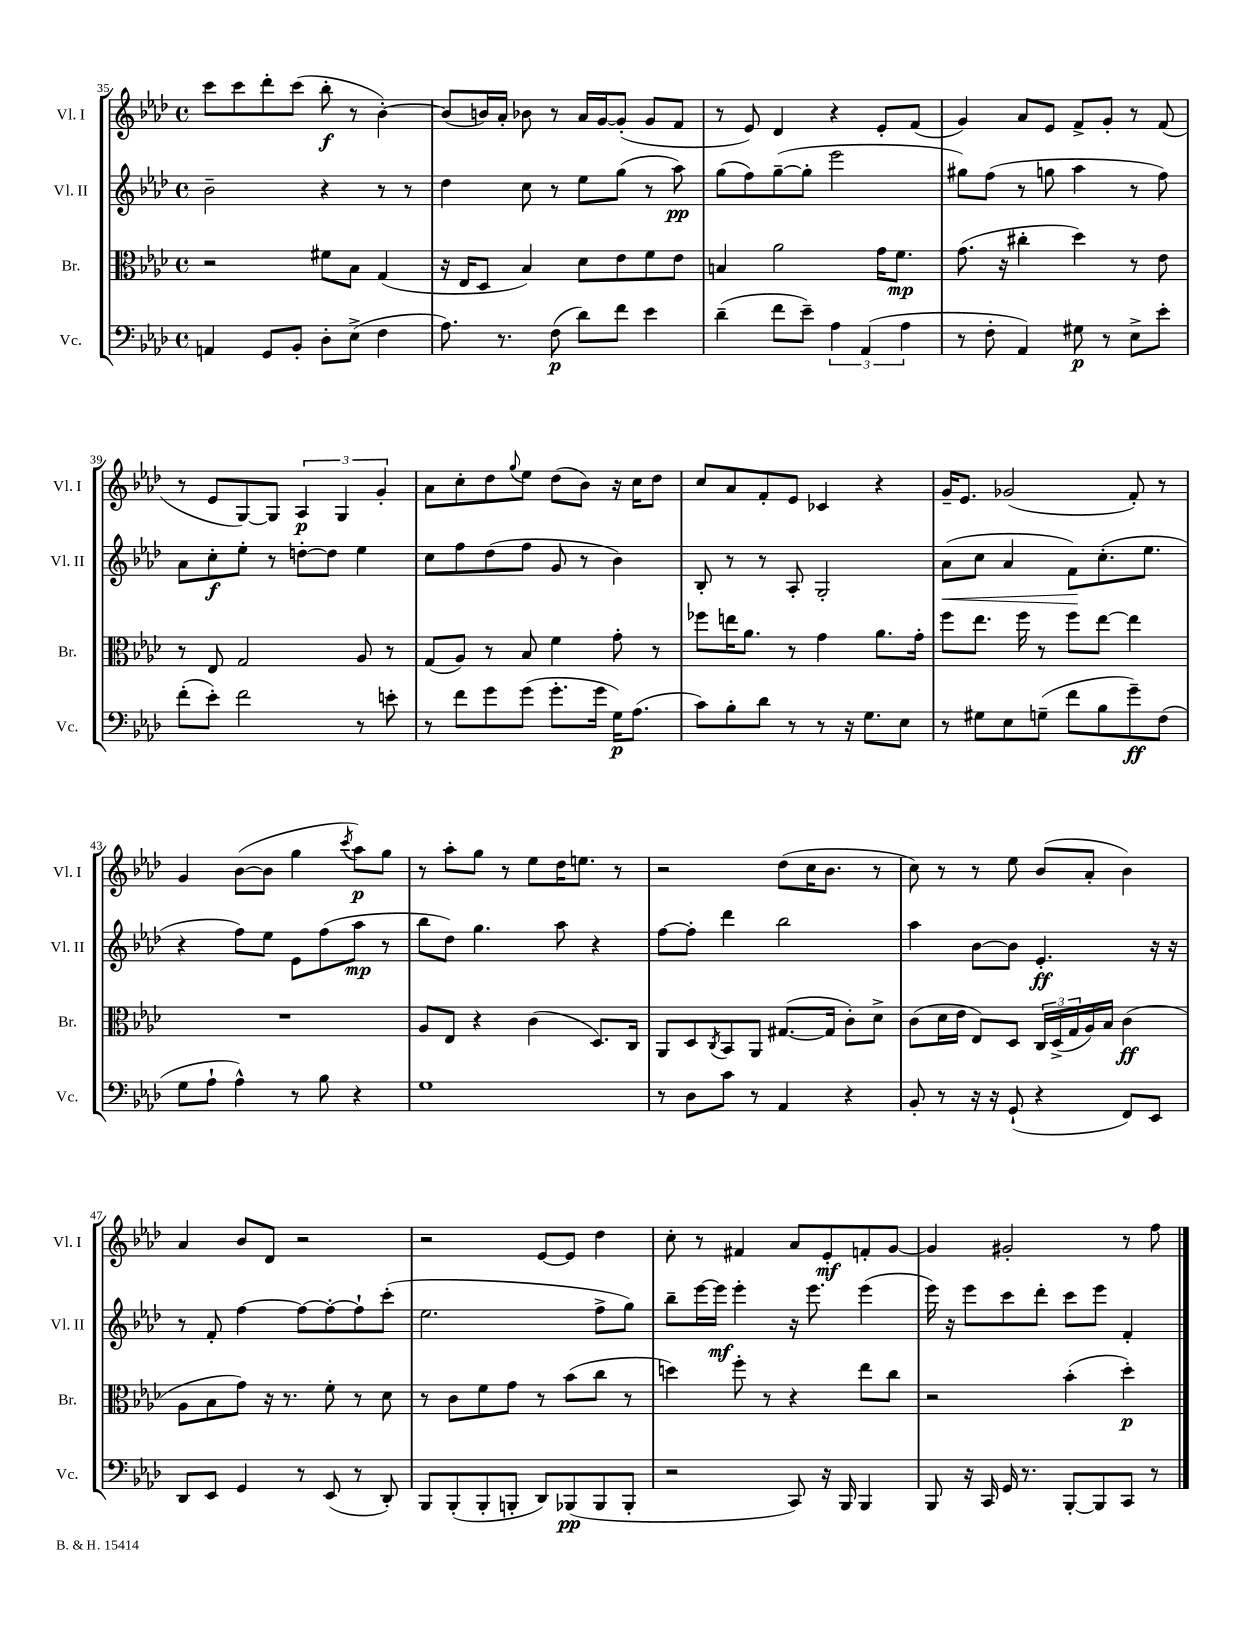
<<
\new StaffGroup <<
\new Staff = "s0" \with { instrumentName = "Vl. I" shortInstrumentName = "Vl. I" } {
    \clef treble \key aes \major \defaultTimeSignature \time 4/4
    c'''8 c'''8 des'''8-. c'''8( bes''8-.\f r8 bes'4~-.) |
    bes'8( b'16) aes'16-. bes'8 r8 aes'16 g'16~ g'8-.( g'8 f'8 |
    r8 ees'8) des'4 r4 ees'8-. f'8( |
    g'4) aes'8 ees'8 f'8-> g'8-. r8 f'8( |
    r8 ees'8 g8~) g8 \tuplet 3/2 { aes4\p g4 g'4-. } |
    aes'8 c''8-. des''8 \appoggiatura { g''8 } ees''8 des''8( bes'8) r16 c''16 des''8 |
    c''8 aes'8 f'8-. ees'8 ces'4 r4 |
    g'16-- ees'8. ges'2( f'8-.) r8 |
    g'4 bes'8~( bes'8 g''4 \acciaccatura { c'''8 } aes''8\p) g''8 |
    r8 aes''8-. g''8 r8 ees''8 des''16 e''8. r8 |
    r2 des''8( c''16 bes'8. r8 |
    c''8) r8 r8 ees''8 bes'8( aes'8-. bes'4) |
    aes'4 bes'8 des'8 r2 |
    r2 ees'8~ ees'8 des''4 |
    c''8-. r8 fis'4 aes'8 ees'8-.\mf f'8-. g'8~ |
    g'4 gis'2-. r8 f''8 \bar "|." |
}
\new Staff = "s1" \with { instrumentName = "Vl. II" shortInstrumentName = "Vl. II" } {
    \clef treble \key aes \major \defaultTimeSignature \time 4/4
    bes'2-- r4 r8 r8 |
    des''4 c''8 r8 ees''8 g''8( r8 aes''8\pp) |
    g''8( f''8) g''8~--( g''8-. ees'''2 |
    gis''8) f''8( r8 g''8 aes''4 r8 f''8) |
    aes'8 c''8-.\f ees''8-. r8 d''8~-. d''8 ees''4 |
    c''8 f''8 des''8( f''8 g'8 r8 bes'4) |
    bes8-. r8 r8 aes8-. g2-. |
    aes'8\<( c''8 aes'4 f'8\!) c''8.-.( ees''8. |
    r4 f''8) ees''8 ees'8 f''8( aes''8\mp r8 |
    bes''8 des''8) g''4. aes''8 r4 |
    f''8~ f''8-. des'''4 bes''2 |
    aes''4 bes'8~ bes'8 ees'4.-.\ff r16 r16 |
    r8 f'8-. f''4~ f''8~ f''8~-. f''8-! c'''8-.( |
    ees''2. f''8-> g''8) |
    bes''8-- ees'''16~ ees'''16\mf ees'''4-. r16 ees'''8. ees'''4( |
    ees'''16) r16 ees'''8 c'''8 des'''8-. c'''8 ees'''8 f'4-. \bar "|." |
}
\new Staff = "s2" \with { instrumentName = "Br." shortInstrumentName = "Br." } {
    \clef alto \key aes \major \defaultTimeSignature \time 4/4
    r2 fis'8 bes8 g4( |
    r16 ees16 des8 bes4) des'8 ees'8 f'8 ees'8 |
    b4 aes'2 g'16 f'8.\mp |
    g'8.( r16 cis''4-. des''4) r8 ees'8 |
    r8 ees8 g2 aes8 r8 |
    g8( aes8) r8 bes8 f'4 g'8-. r8 |
    fes''8 e''16 aes'8. r8 g'4 aes'8. g'16-. |
    f''8 ees''8. f''16 r8 f''8 ees''8~ ees''4 |
    R1 |
    aes8 ees8 r4 c'4( des8.) c16 |
    aes,8 des8 \acciaccatura { c8 } bes,8 aes,8 gis8.~( gis16 c'8-.) des'8-> |
    c'8( des'16 ees'16 ees8) des8 \tuplet 3/2 { c16 des16->( g16 } aes16) bes16 c'4\ff( |
    aes8 bes8 g'8) r16 r8. f'8-. r8 des'8 |
    r8 c'8 f'8 g'8 r8 bes'8( c''8 r8 |
    d''4) f''8-. r8 r4 ees''8 c''8 |
    r2 bes'4-.( des''4-.\p) \bar "|." |
}
\new Staff = "s3" \with { instrumentName = "Vc." shortInstrumentName = "Vc." } {
    \clef bass \key aes \major \defaultTimeSignature \time 4/4
    a,4 g,8 bes,8-. des8-. ees8->( f4 |
    aes8.) r8. f8\p( des'8) f'8 ees'4 |
    des'4--( f'8 ees'8--) \tuplet 3/2 { aes4 aes,4( aes4 } |
    r8 f8-. aes,4) gis8\p r8 ees8-> ees'8-. |
    f'8-.( ees'8-.) f'2 r8 e'8-. |
    r8 f'8 g'8 g'8( g'8.-. g'16 g16\p) aes8.( |
    c'8) bes8-. des'8 r8 r8 r16 g8. ees8 |
    r8 gis8 ees8 g8--( f'8 bes8 g'8--\ff) f8( |
    g8 aes8-! aes4-^) r8 bes8 r4 |
    g1 |
    r8 des8 c'8 r8 aes,4 r4 |
    bes,8-. r8 r16 r16 g,8-!( r4 f,8) ees,8 |
    des,8 ees,8 g,4 r8 ees,8( r8 des,8-.) |
    bes,,8 bes,,8-.( bes,,8-. b,,8-. des,8) bes,,8\pp( bes,,8 bes,,8-. |
    r2 c,8) r16 bes,,16 bes,,4 |
    bes,,8 r16 c,16 g,16 r8. bes,,8~-. bes,,8 c,8 r8 \bar "|." |
}
>>
>>
\layout { \context { \Score currentBarNumber = #35 } }
